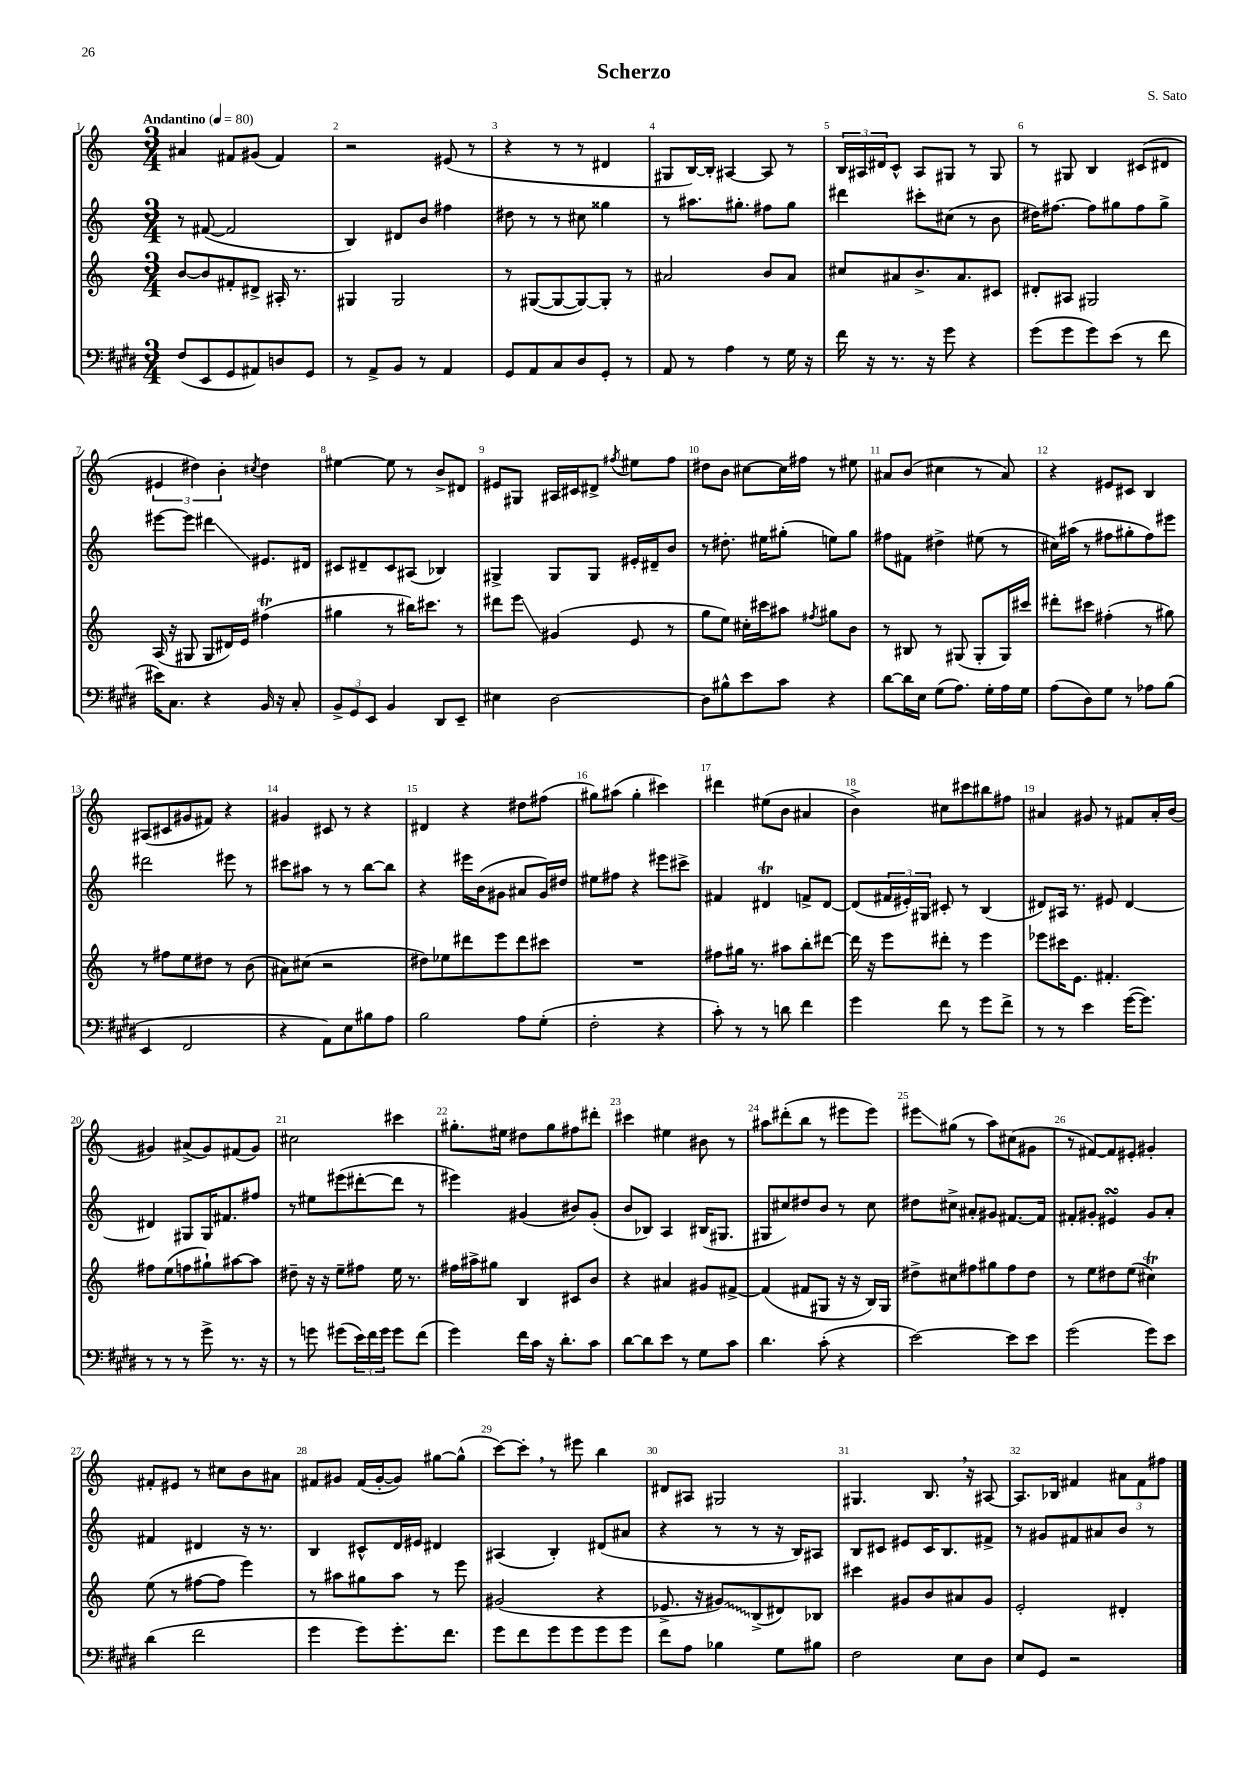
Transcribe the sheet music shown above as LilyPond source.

\header { title = "Scherzo" composer = "S. Sato" }
<<
\new StaffGroup <<
\new Staff = "s0" {
    \clef treble \key c \major \numericTimeSignature \time 3/4 \tempo "Andantino" 4 = 80
    ais'4 fis'8 gis'8( fis'4) |
    r2 eis'8( r8 |
    r4 r8 r8 dis'4 |
    gis8 b16~) b16-. ais4~ ais8 r8 |
    \tuplet 3/2 { b16 ais16 dis'16 } c'8-^ ais8 gis8 r8 gis8 |
    r8 gis8 b4 cis'8( dis'8 |
    \tuplet 3/2 { eis'4 dis''4) b'4-. } \acciaccatura { cis''8 } dis''4 |
    eis''4~ eis''8 r8 b'8-> dis'8 |
    eis'8 gis8 ais16 cis'16 dis'8-> \acciaccatura { fis''8 } eis''8 fis''8 |
    dis''8 b'8 cis''8~ cis''16 fis''16 r8 eis''8 |
    ais'8 b'8( cis''4 r8 ais'8) |
    r4 eis'8 cis'8 b4 |
    ais8( cis'8 gis'8 fis'8) r4 |
    gis'4 cis'8 r8 r4 |
    dis'4 r4 dis''8 fis''8( |
    gis''8) ais''8( gis''4-. cis'''4) |
    dis'''4 eis''8( b'8 ais'4 |
    b'4->) cis''8 cis'''8 bis''8 fis''8 |
    ais'4 gis'8 r8 fis'8 ais'16-. b'16( |
    gis'4) ais'8->( gis'8) fis'8( gis'8) |
    cis''2 cis'''4 |
    gis''8.-. eis''16 dis''8 gis''8 fis''8 dis'''8-. |
    cis'''4 eis''4 bis'8 r8 |
    ais''8 dis'''8-.( b''8 r8 eis'''8 eis'''8) |
    eis'''8\glissando gis''8( r8 a''8) cis''8( gis'8 |
    r8 fis'8~) fis'8 eis'8-. gis'4-. |
    fis'8-. eis'8 r8 cis''8 b'8 ais'8 |
    fis'8 gis'8 fis'16( gis'16~-. gis'8) gis''8~ gis''8-^( |
    c'''8~) c'''8-. \breathe r8 eis'''8 b''4 |
    dis'8 ais8 gis2 |
    gis4. b8. \breathe r16 ais8~ |
    ais8. bes16 fis'4 \tuplet 3/2 { ais'8 fis'8 fis''8 } \bar "|." |
}
\new Staff = "s1" {
    \clef treble \key c \major \numericTimeSignature \time 3/4
    r8 fis'8~( fis'2 |
    b4) dis'8 b'8 fis''4 |
    dis''8 r8 r8 cis''8 gisis''4 |
    r8 ais''8. gis''8.-. fis''8 gis''8 |
    dis'''4 cis'''8-. cis''8( r8 b'8 |
    dis''16) fis''8.~ fis''8 gis''8 fis''8 gis''8-> |
    eis'''8~ eis'''8 dis'''4\glissando eis'8. dis'16 |
    cis'8 dis'8-- cis'8 ais8( bes4) |
    gis4-> gis8 gis8 eis'16-. dis'16-- b'8 |
    r8 dis''8.-. eis''16 gis''8-.( e''8) gis''8 |
    fis''8 fis'8 dis''4-> eis''8( r8 |
    cis''16) ais''16( r8 fis''8 gis''8-. fis''8) eis'''8 |
    dis'''2 eis'''8 r8 |
    cis'''8 ais''8 r8 r8 b''8~ b''8 |
    r4 eis'''16 b'16( gis'8 ais'8 gis'16) dis''16 |
    eis''8 fis''8 r4 eis'''8 cis'''8-> |
    fis'4 dis'4\trill f'8-> dis'8~ |
    dis'8( \tuplet 3/2 { fis'16 eis'16-.) gis16 } cis'8-. r8 b4( |
    dis'8) ais16 r8. eis'8 dis'4~ |
    dis'4 gis8 gis16 fis'8. fis''8 |
    r8 eis''8 eis'''8( dis'''8~-. dis'''8 r8 |
    eis'''4) gis'4( bis'8) gis'8-.( |
    b'8 bes8) a4 bis16( gis8. |
    gis8 cis''8) dis''8 b'8 r8 cis''8 |
    dis''8 cis''8-> ais'8-. gis'8 fis'8.~ fis'16 |
    fis'8-. gis'8-. eis'4\turn gis'8 a'8-. |
    fis'4 dis'4 r16 r8. |
    b4 cis'8-^ d'16 eis'16 dis'4 |
    ais4( b4-.) dis'8( ais'8 |
    r4 r8 r8 r16 b16) ais8 |
    b8 cis'8 eis'8 cis'16 b8. fis'8-> |
    r8 gis'8 fis'8 ais'8 b'8 r8 \bar "|." |
}
\new Staff = "s2" {
    \clef treble \key c \major \numericTimeSignature \time 3/4
    b'8~ b'8 fis'8-. dis'8-> ais16-. r8. |
    gis4 gis2 |
    r8 gis8~( gis8~ gis8~) gis8-. r8 |
    ais'2 b'8 ais'8 |
    cis''8 ais'8 b'8.-> ais'8. cis'8 |
    dis'8-. ais8 gis2 |
    a16( r16 gis8 gis8 dis'16) e'16 fis''4\trill( |
    gis''4 r8 bis''16) cis'''8. r8 |
    dis'''8 e'''8\glissando gis'4( e'8 r8 |
    g''8 e''8) cis''16-. cis'''16 ais''8 \acciaccatura { fis''8 } gis''8 b'8 |
    r8 bis8 r8 gis8( gis8-. gis16) cis'''16 |
    dis'''8-. cis'''8 fis''4-.( r8 gis''8) |
    r8 fis''8 e''8 dis''8 r8 b'8( |
    ais'8) cis''8( r2 |
    dis''8) ees''8 dis'''8 e'''8 dis'''8 cis'''8 |
    R2. |
    fis''8 gis''16 r8. ais''8 b''8-. dis'''8~ |
    dis'''16 r16 e'''8 dis'''8-. r8 e'''4 |
    ees'''8 cis'''16 e'8. fis'4.-. |
    fis''8 e''8( f''8 gis''8-!) ais''8~ ais''8 |
    dis''8-- r16 r16 e''8-- fis''8 e''16 r8. |
    fis''16 ais''16-> gis''8 b4 cis'8 b'8 |
    r4 ais'4 gis'8 fis'8~-> |
    fis'4( fis'8 gis8 r16 r16 b16) gis16 |
    dis''8-> cis''8 fis''8 gis''8 fis''8 dis''8 |
    r8 e''8 dis''8 e''8( cis''4\trill) |
    e''8( r8 fis''8~ fis''8 e'''4) |
    r8 ais''8 gis''8 ais''8 r8 e'''8 |
    gis'2( r4 |
    ees'8.-> r16 \once \override Glissando.style = #'zigzag gis'8\glissando) b8->( dis'8) bes8 |
    cis'''4 gis'8 b'8 ais'8 gis'8 |
    e'2-. dis'4-. \bar "|." |
}
\new Staff = "s3" {
    \clef bass \key e \major \numericTimeSignature \time 3/4
    fis8( e,8 gis,8 ais,8) d8 gis,8 |
    r8 a,8-> b,8 r8 a,4 |
    gis,8 a,8 cis8 dis8 gis,8-. r8 |
    a,8 r8 a4 r8 gis16 r16 |
    fis'16 r16 r8. r16 gis'8 r4 |
    gis'8( gis'8 gis'8) e'8( r8 fis'8 |
    eis'16) cis8. r4 b,16 r16 cis8-. |
    \tuplet 3/2 { b,8-> gis,8 e,8 } b,4 dis,8 e,8-- |
    eis4 dis2~ |
    dis8 bis8-^ e'8 cis'8 r4 |
    dis'8~ dis'16 e16 gis8( a8.) gis16-. a16 gis16 |
    a8( dis8) gis8 r8 aes8 b8( |
    e,4 fis,2 |
    r4 a,8) e8 bis8 a8 |
    b2 a8 gis8-.( |
    fis2-. r4 |
    cis'8-.) r8 r8 d'8 fis'4 |
    gis'4 fis'8 r8 gis'8 fis'8-> |
    r8 r8 e'4 gis'16~( gis'8.) |
    r8 r8 r8 gis'8-> r8. r16 |
    r8 g'8 gis'8( \tuplet 3/2 { e'16) fis'16 gis'16 } gis'8 fis'8( |
    gis'4) fis'16 cis'16 r16 dis'8.-. cis'8 |
    dis'8~ dis'8 e'8 r8 gis8 cis'8 |
    dis'4. cis'8-.( r4 |
    e'2~) e'8 e'8 |
    gis'2( gis'8) e'8 |
    dis'4( fis'2 |
    gis'4 gis'8) gis'8.-. fis'8. |
    gis'8 fis'8 gis'8 gis'8 gis'8 gis'8 |
    fis'8 a8 bes4 gis8 bis8 |
    fis2 e8 dis8 |
    e8 gis,8 r2 \bar "|." |
}
>>
>>
\layout { \context { \Score \override BarNumber.break-visibility = ##(#f #t #t) barNumberVisibility = #all-bar-numbers-visible } }
